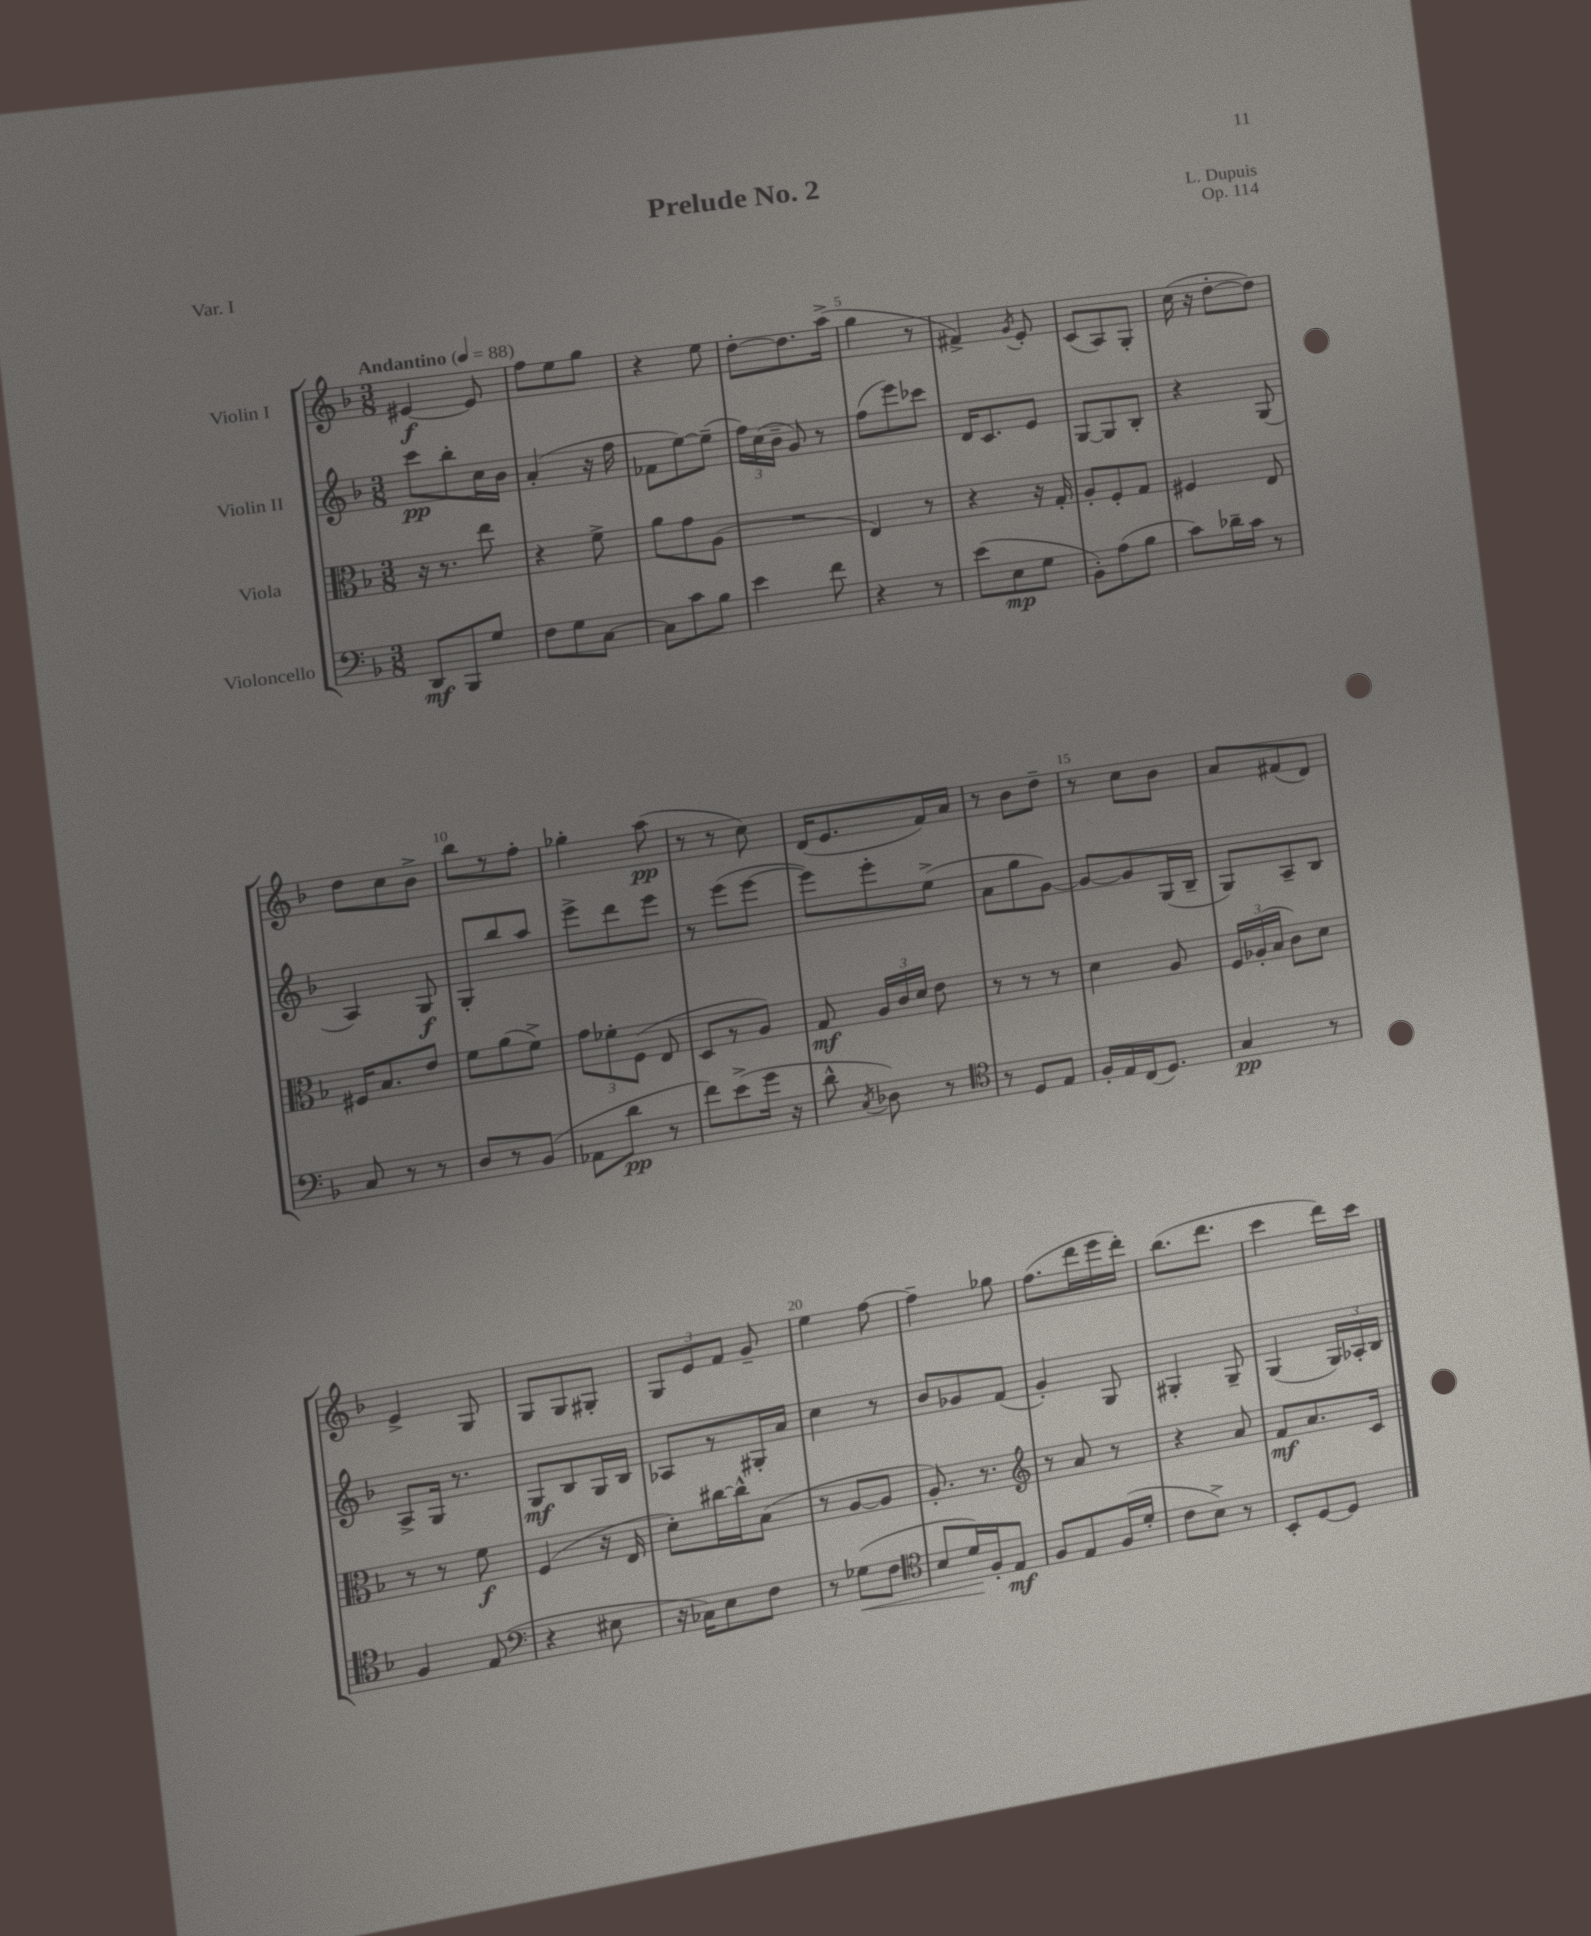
\header { title = "Prelude No. 2" composer = "L. Dupuis" opus = "Op. 114" piece = "Var. I" }
<<
\new StaffGroup <<
\new Staff = "s0" \with { instrumentName = "Violin I" } {
    \clef treble \key f \major \numericTimeSignature \time 3/8 \tempo "Andantino" 4 = 88
    \autoBeamOff eis'4~\f eis'8 |
    f''8[ e''8 g''8] |
    r4 e''8 |
    d''8[~-. d''8. a''16]->( |
    g''4 r8 |
    fis'4->) \acciaccatura { g'8 } e'8-. |
    c'8[( a8) g8]-. |
    c''16( r16 d''8[~-. d''8]) |
    d''8[ c''8 bes'8]-> |
    bes''8[ r8 f''8]-. |
    ges''4-. a''8\pp( |
    r8 r8 c''8) |
    d'16[( e'8. f'16) a'16] |
    r8 bes'8[ d''8]-- |
    r8 c''8[ bes'8] |
    a'8[ fis'8( d'8]) |
    e'4-> g8 |
    g8[ g8 gis8]-. |
    \tuplet 3/2 { g8[ e'8 f'8] } g'8-- |
    e''4 f''8~ |
    f''4-- ges''8 |
    f''8.[( d'''16 e'''16 d'''16]-.) |
    bes''8.[( d'''8.] |
    c'''4 d'''16[) c'''16] \bar "|." |
}
\new Staff = "s1" \with { instrumentName = "Violin II" } {
    \clef treble \key f \major \numericTimeSignature \time 3/8
    \autoBeamOff c'''8[\pp bes''8-. c''16 bes'16] |
    a'4-.( r16 f''16 |
    fes'8[ e''8~) e''8]--( |
    \tuplet 3/2 { f''16[) c''16( bes'16]-- } g'8) r8 |
    f''8[( e'''8) ces'''8] |
    d'16[ c'8. e'8] |
    g8[~ g8 bes8]-. |
    r4 g8( |
    a4) g8\f |
    g8[-. bes''8 a''8] |
    e'''8[-> d'''8 e'''8] |
    r8 e'''8[( e'''8]~ |
    e'''8[) e'''8-. e''8]->( |
    a'8[ g''8 g'8]~) |
    g'8[~ g'8 g16( bes16]-- |
    g8[) a8-- bes8] |
    a8[-> g16] r8. |
    g8[\mf bes8 g16 bes16] |
    aes8[ r8 gis16-. a'16] |
    c''4 r8 |
    bes'8[ ges'8 f'8]( |
    g'4-.) g8 |
    gis4-. gis8-- |
    g4( \tuplet 3/2 { g16[) aes16-. bes16] } \bar "|." |
}
\new Staff = "s2" \with { instrumentName = "Viola" } {
    \clef alto \key f \major \numericTimeSignature \time 3/8
    \autoBeamOff r16 r8. e''8 |
    r4 f'8-> |
    a'8[ g'8 a8]( |
    R4. |
    e4) r8 |
    r4 r16 g16-. |
    a8[-. f8-. g8] |
    fis4 e8 |
    fis16[ bes8. e'8] |
    f'8[ a'8( f'8]->) |
    \tuplet 3/2 { g'8[ fes'8-. f8]( } e8 |
    d8[ r8 a8]) |
    g8\mf \tuplet 3/2 { a16[ c'16 d'16] } e'8 |
    r8 r8 r8 |
    d'4 a8 |
    \tuplet 3/2 { f16[ aes16-.( bes16] } c'8[) d'8] |
    r8 r8 f'8\f |
    f4( r16 e16 |
    d'8[-.) cis''16~ cis''16-^ bes8]( |
    r8 a8[~ a8] |
    a8.-.) r8. |
    \clef treble r8 a'8 r8 |
    r4 a'8 |
    f'8[\mf a'8. c'16] \bar "|." |
}
\new Staff = "s3" \with { instrumentName = "Violoncello" } {
    \clef bass \key f \major \numericTimeSignature \time 3/8
    \autoBeamOff d,8[\mf bes,,8 g8] |
    f8[ g8 c8]~ |
    c8[ c'8 bes8] |
    e'4 f'8 |
    r4 r8 |
    e'8[( e8\mp g8] |
    bes,8[-.) a8( bes8] |
    c'8[) des'16-- c'16] r8 |
    c8 r8 r8 |
    d8[ r8 bes,8]( |
    aes,8[ d'8]\pp r8 |
    f'8[) e'8->( g'16] r16 |
    d'8-^ \acciaccatura { c8 } des8) r8 |
    \clef tenor r8 d8[ e8] |
    f16[-. e16 c16( d8.]) |
    g4\pp r8 |
    f4 e8( |
    \clef bass r4 eis8 |
    r16 ces16[) e8 f8] |
    r8 ges8[\<( f8] |
    \clef tenor bes8[ d'16\!) f16-. e8]\mf |
    f8[ e8 f16( d'16]-. |
    c'8[ bes8]->) r8 |
    bes,8[-. d8~ d8] \bar "|." |
}
>>
>>
\layout { \context { \Score \override BarNumber.break-visibility = ##(#f #t #t) barNumberVisibility = #(every-nth-bar-number-visible 5) } }
